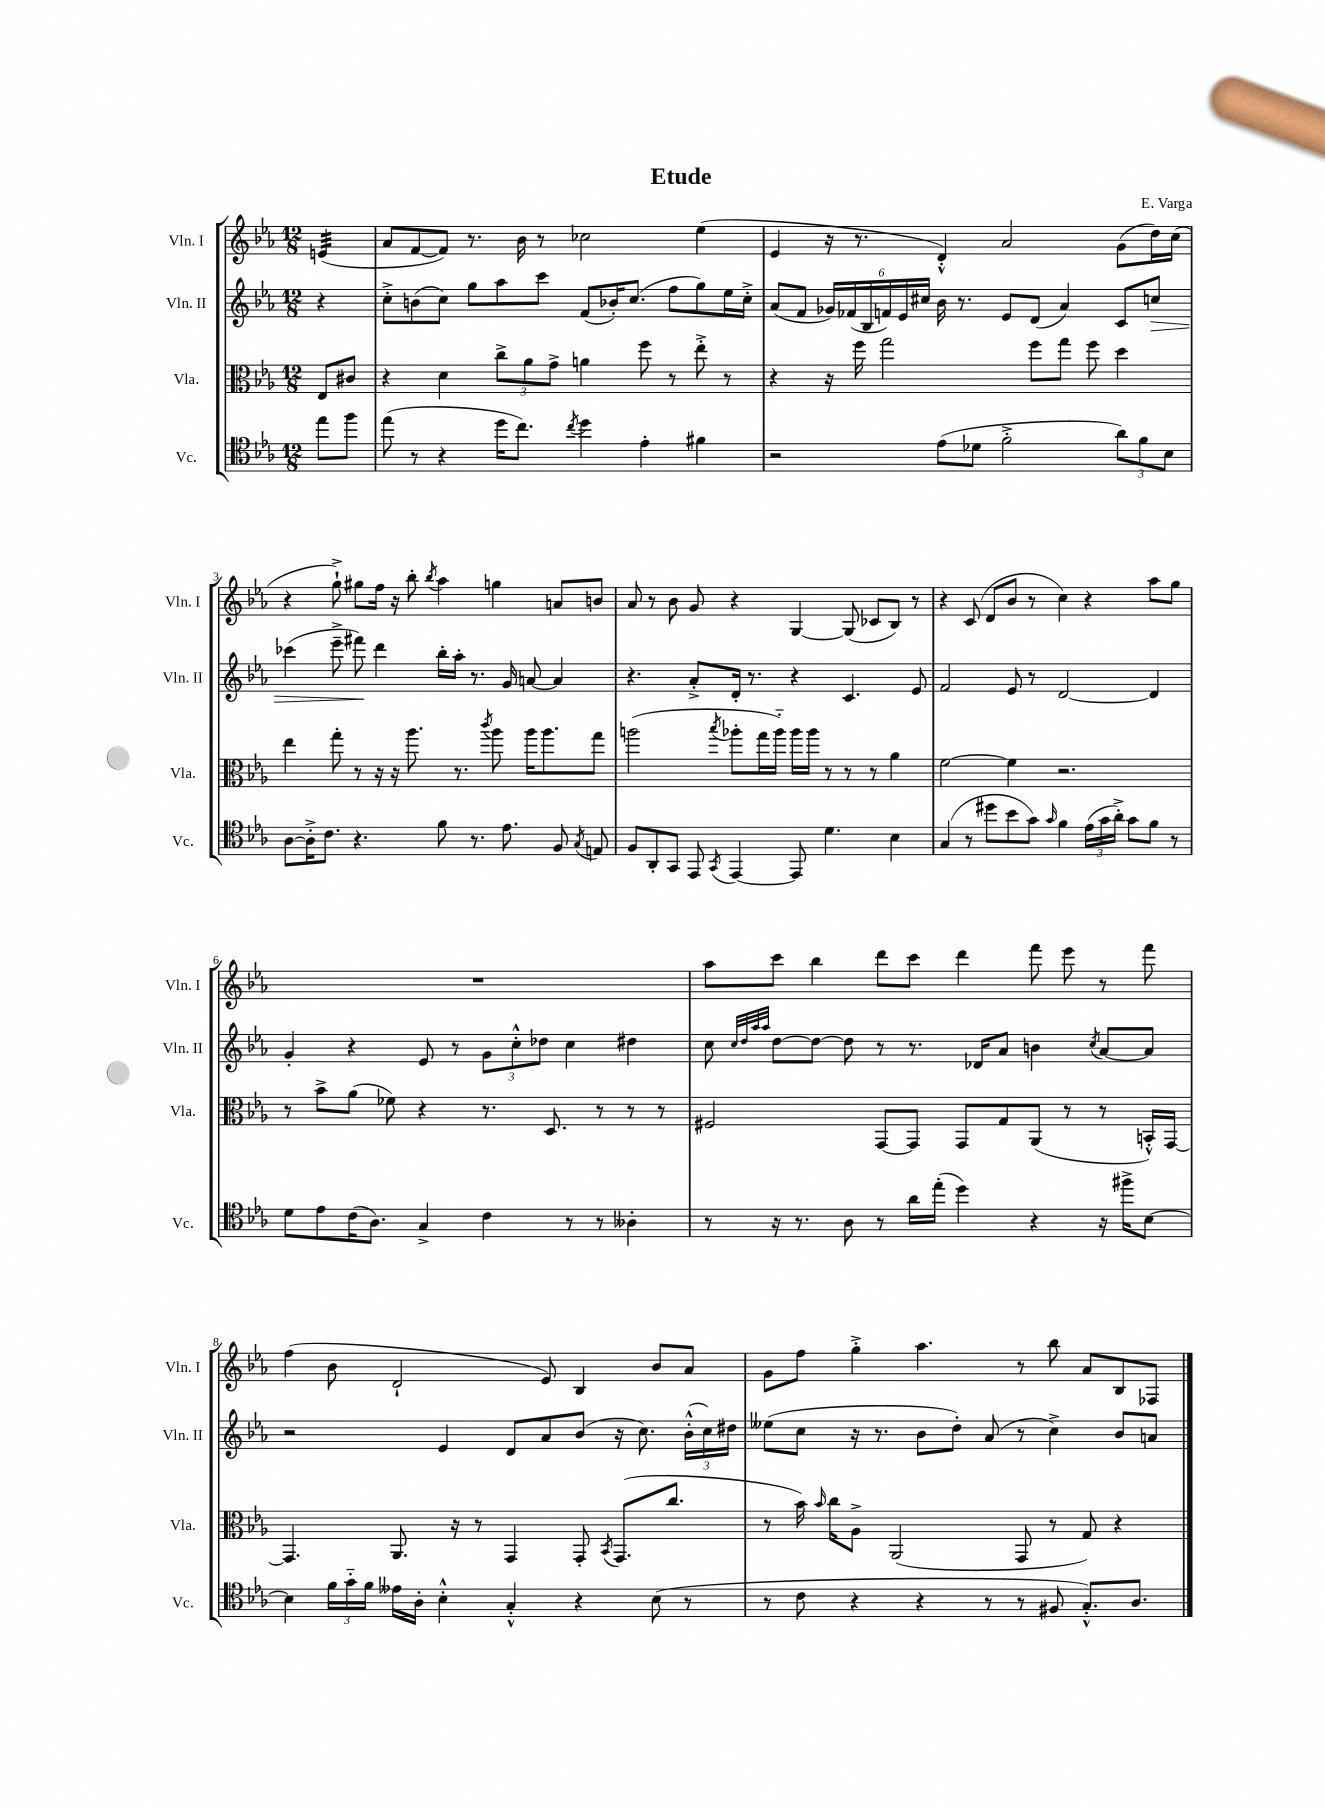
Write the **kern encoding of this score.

**kern	**kern	**kern	**kern
*staff4	*staff3	*staff2	*staff1
*clefC4	*clefC3	*clefG2	*clefG2
*k[b-e-a-]	*k[b-e-a-]	*k[b-e-a-]	*k[b-e-a-]
*M12/8	*M12/8	*M12/8	*M12/8
8ee-\L	8E-/L	4r	(4e/
8ff\J	8c#/J	.	.
=	=	=	=
(8ee-\	4r	8cc'^\L	8a-/L
8r	.	(8b\	[8f/
4r	4d\	8cc\J)	8f/]J)
.	.	8gg\L	8.r
16dd\LK	12cc^\L	8aa-\	.
8.cc\J)	.	.	16b-\
.	12a-\	.	.
.	.	8ccc\J	8r
.	12g^\J	.	.
8qcc/	.	.	.
4dd\	4a\	(8f/L	2cc-\
.	.	16b-'/K)	.
.	.	(8.cc/J	.
4e-'\	8ff\	.	.
.	8r	8ff\L	.
4f#\	8ee-'^\	8gg\)	(4ee-\
.	8r	16ee-\L	.
.	.	16cc'^\JJ	.
=	=	=	=
2r	4r	(8a-/L	4e-/
.	.	8f/J	.
.	16r	24g-/LL)	16r
.	.	(24f-/	.
.	16ff\	.	8.r
.	.	24B-/	.
.	2gg\	24f/)	.
.	.	24e-/	.
.	.	24cc#/JJ	.
(8e-\L	.	16b-\	4d'^^/)
.	.	8.r	.
8d-\J	.	.	.
2f'^\	.	8e-/L	2a-/
.	8ff\L	(8d/J	.
.	8gg\J	4a-/)	.
.	8ff\	.	.
12a-\L)	4dd\	8c/L	(8g\L
12f\	.	.	.
.	.	8cc/J	16dd\L)
12B-\J	.	.	.
.	.	.	(16cc\JJ
=	=	=	=
[8A-\L	4ee-\	(4ccc-\	4r
16A-'^\]K	.	.	.
8.c\J	.	.	.
.	8gg'\	8eee-~^\	8gg`^\)
4.r	8r	8fff#\)	8gg#\L
.	16r	4ddd\	16ff\Jk
.	16r	.	16r
.	8.aa-\	.	8bb-'\
.	.	.	8qbb-/
8f\	.	16bb-'\LL	4aa-\
.	8.r	16aa-'\JJ	.
8.r	.	8.r	.
.	8qccc/	.	.
.	8aa-\	.	4gg\
8.e-\	.	16g/	.
.	16aa-\LK	[8a/	.
.	8.aa-\	.	.
8F/	.	4a/]	8a/L
8qG/	.	.	.
8E/	8gg\J	.	8b/J
=	=	=	=
8F/L	(2aa\	4.r	8a-/
8AA-'/	.	.	8r
8GG/J	.	.	8b-\
8EE-/	.	8a-'^/L	8g/
8qGG/	8qbb-/	.	.
[4EE-/	8aa-'\L	16d'/Jk	4r
.	.	8.r	.
.	16gg\L	.	.
.	16aa-'~\JJ)	.	.
8EE-/]	16aa-\LL	4r	[4G/
.	16aa-\JJ	.	.
4.d\	8r	.	.
.	8r	4.c/	(8G/]
.	8r	.	8c-/L
4B-\	4a-\	.	8B-/J)
.	.	8e-/	8r
=	=	=	=
(4G/	[2f\	2f/	4r
8r	.	.	(8c/
8dd#\L	.	.	8d/L
8b-\	4f\]	8e-/	8b-/J
8g\J)	.	8r	8r
16qqg/	.	.	.
4f\	2.r	[2d/	4cc\)
(24e-\LL	.	.	4r
24g\	.	.	.
24a-'^\JJ)	.	.	.
8g\L	.	.	.
8f\J	.	4d/]	8aa-\L
8r	.	.	8gg\J
=	=	=	=
8d\L	8r	4g'/	1.r
8e-\	8b-^\L	.	.
(16c\K	(8a-\J	4r	.
8.A-\J)	.	.	.
.	8f-\)	.	.
4G^/	4r	8e-/	.
.	.	8r	.
4c\	8.r	12g\L	.
.	.	12cc'^^\	.
.	.	12dd-\J	.
.	8.D/	.	.
8r	.	4cc\	.
8r	8r	.	.
4A--'\	8r	4dd#\	.
.	8r	.	.
=	=	=	=
8r	2F#/	8cc\	8aa-\L
.	.	32qqcc/LLL	.
.	.	32qqdd/	.
.	.	32qqaa-/	.
.	.	32qqaa-/JJJ	.
16r	.	[8dd\L	8ccc\J
8.r	.	.	.
.	.	8dd\_J	4bb-\
8A-\	.	8dd\]	.
8r	[8GG/L	8r	8ddd\L
16a-\LL	8GG/]J	8.r	8ccc\J
(16ee-'\JJ	.	.	.
4dd\)	8GG/L	.	4ddd\
.	.	16d-/LK	.
.	8G/	8a-/J	.
4r	(8AA-/J	4b\	8fff\
.	8r	.	8eee-\
.	.	8qcc/	.
16r	8r	[8a-/L	8r
16ff#^\LK	.	.	.
[8B-\J	16BB'^^/LL)	8a-/]J	8fff\
.	[16GG/JJ	.	.
=	=	=	=
4B-\]	4.GG/]	2r	(4ff\
24f\LL	.	.	8b-\
24g'~\	.	.	.
24f\JJ	.	.	.
16e--\LL	8.AA-/	.	2d`/
16A-'\JJ	.	.	.
4B-'^^\	.	4e-/	.
.	16r	.	.
.	8r	.	.
4G'^^/	4GG/	8d/L	.
.	.	8a-/	8e-/)
4r	8GG'/	(8b-/J	4B-/
.	8qBB-/	.	.
.	(8.GG/L	16r	.
.	.	8.cc\)	.
(8B-\	.	.	8b-/L
.	8.cc/J	.	.
8r	.	(24b-'^^\LL	8a-/J
.	.	24cc\)	.
.	.	24dd#\JJ	.
=	=	=	=
8r	8r	(8ee--\L	8g\L
8c\	16b-\)	8cc\J	8ff\J
.	16qqb-/	.	.
.	16cc\LK	.	.
4r	8A-^\J	16r	4gg'^\
.	.	8.r	.
.	(2AA-/	.	.
4r	.	8b-\L	4.aa-\
.	.	8dd'\J)	.
8r	.	(8a-/	.
8r	8GG/	8r	8r
8F#/	8r	4cc^\)	8bb-\
8.G'^^/L)	8G/)	.	8a-/L
.	4r	8b-/L	8B-/
8.A-/J	.	.	.
.	.	8a/J	8F-/J
==	==	==	==
*-	*-	*-	*-
